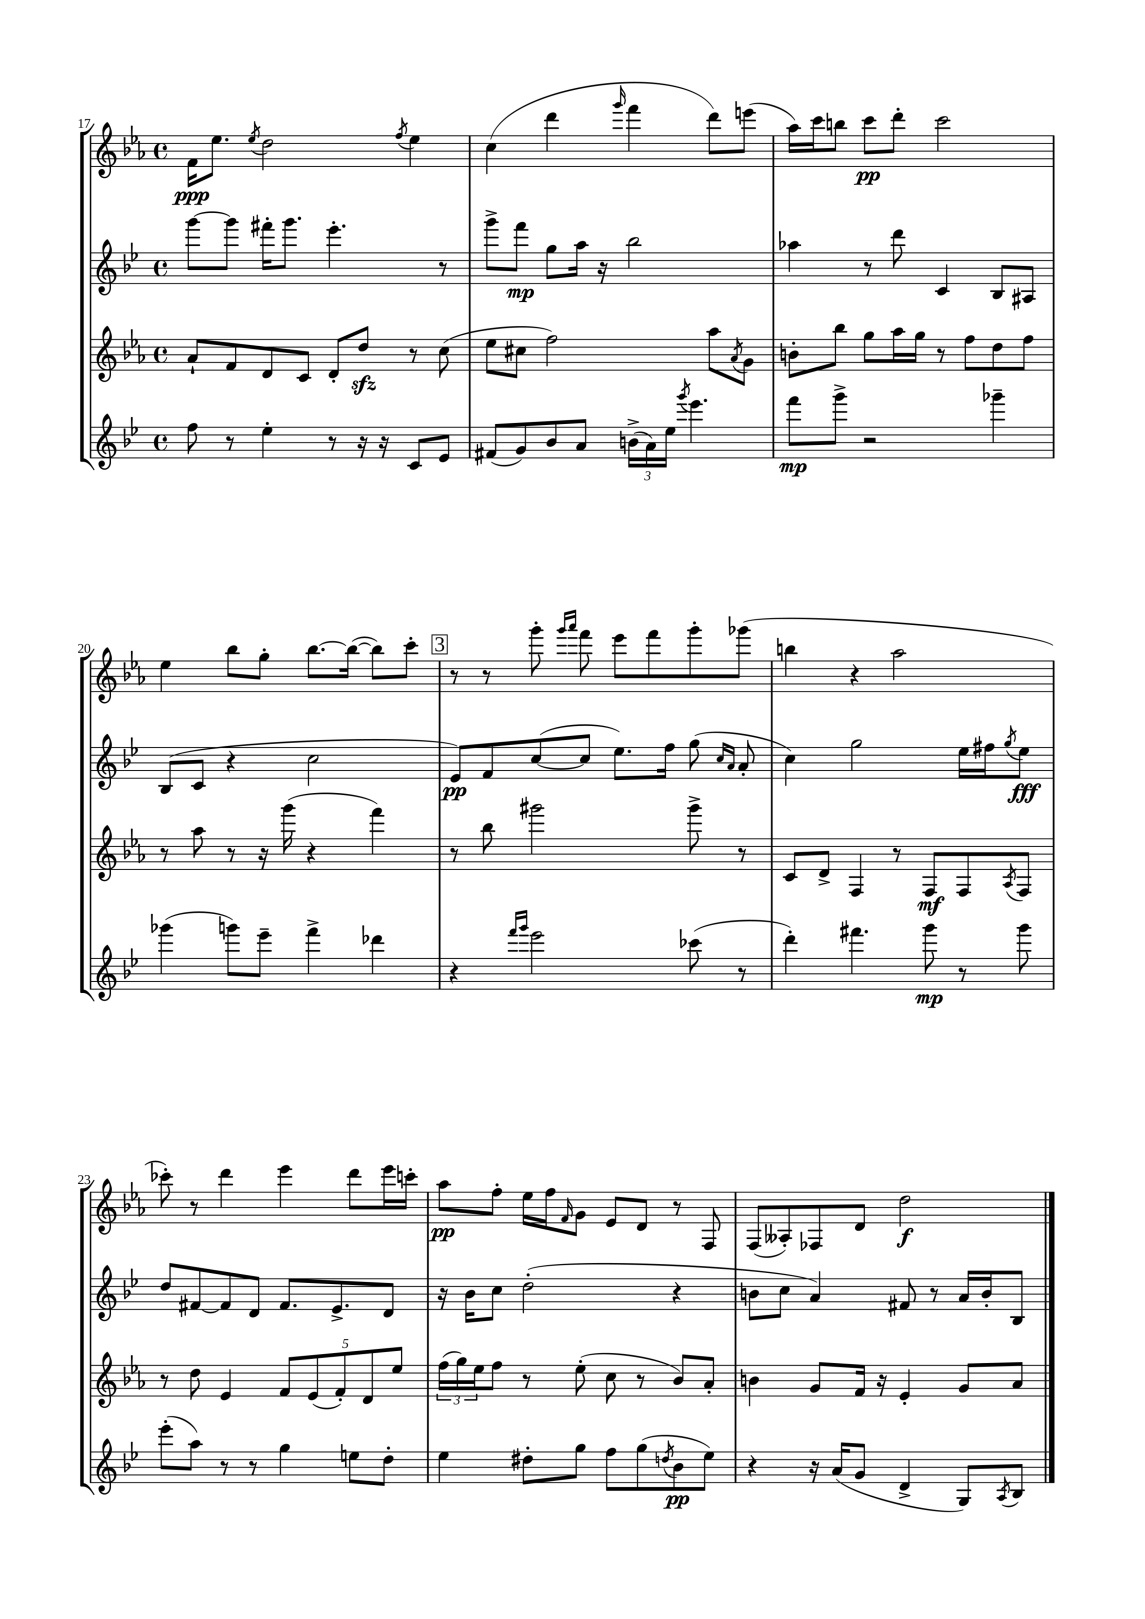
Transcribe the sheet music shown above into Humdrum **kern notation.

**kern	**kern	**kern	**kern
*staff4	*staff3	*staff2	*staff1
*clefG2	*clefG2	*clefG2	*clefG2
*k[b-e-]	*k[b-e-a-]	*k[b-e-]	*k[b-e-a-]
*M4/4	*M4/4	*M4/4	*M4/4
*met(c)	*met(c)	*met(c)	*met(c)
8ff\	8a-`/L	[8ggg\L	16f\LK
.	.	.	8.ee-\J
8r	8f/	8ggg\]J	.
.	.	.	8qee-/
4ee-'\	8d/	16fff#'\LK	2dd\
.	.	8.ggg\J	.
.	8c/J	.	.
8r	8d'/L	4.eee-'\	.
16r	8dd/J	.	.
16r	.	.	.
.	.	.	8qff/
8c/L	8r	.	4ee-\
8e-/J	(8cc\	8r	.
=	=	=	=
(8f#/L	8ee-\L	8ggg^\L	(4cc\
8g/)	8cc#\J	8fff\J	.
8b-/	2ff\)	8gg\L	4ddd\
8a/J	.	16aa\Jk	.
.	.	16r	.
.	.	.	16qqggg/
(24b^\LL	.	2bb-\	4fff\
24a\)	.	.	.
24ee-\JJ	.	.	.
8qggg/	.	.	.
4.eee-\	.	.	.
.	8aa-\L	.	8ddd\L)
.	8qa-/	.	.
.	8g\J	.	(8eee\J
=	=	=	=
8fff\L	8b'\L	4aa-\	16aa-\LL)
.	.	.	16ccc\J
8ggg^\J	8bb-\J	.	8bb\J
2r	8gg\L	8r	8ccc\L
.	16aa-\L	8ddd\	8ddd'\J
.	16gg\JJ	.	.
.	8r	4c/	2ccc\
.	8ff\L	.	.
4ggg-~\	8dd\	8B-/L	.
.	8ff\J	8A#/J	.
=	=	=	=
(4ggg-\	8r	(8B-/L	4ee-\
.	8aa-\	8c/J	.
8ggg\L)	8r	4r	8bb-\L
8eee-~\J	16r	.	8gg'\J
.	(16ggg\	.	.
4fff^\	4r	2cc\	[8.bb-\L
.	.	.	(16bb-\_Jk
4ddd-\	4fff\)	.	8bb-\]L)
.	.	.	8ccc'\J
=	=	=	=
4r	8r	8e-/L)	8r
.	8bb-\	8f/	8r
16qqfff/LL	.	.	.
16qqggg/JJ	.	.	.
2eee-\	2ggg#\	([8cc/	8ggg'\
.	.	.	16qqggg/LL
.	.	.	16qqaaa-/JJ
.	.	8cc/]J	8fff\
.	.	8.ee-\L)	8eee-\L
.	.	.	8fff\
.	.	16ff\Jk	.
(8ccc-\	8ggg#^\	(8gg\	8ggg'\
.	.	16qqcc/LL	.
.	.	16qqa/JJ	.
8r	8r	8a'/	(8ggg-\J
=	=	=	=
4ddd'\)	8c/L	4cc\)	4bb\
.	8d^/J	.	.
4.fff#\	4F/	2gg\	4r
.	8r	.	2aa-\
8ggg\	8F/L	.	.
8r	8F/	16ee-\LL	.
.	.	16ff#\J	.
.	8qA-/	8qgg/	.
8ggg\	8F/J	8ee-\J	.
=	=	=	=
(8eee-'\L	8r	8dd/L	8ccc-'\)
8aa\J)	8dd\	[8f#/	8r
8r	4e-/	8f#/]	4ddd\
8r	.	8d/J	.
4gg\	10f/L	8.f#/L	4eee-\
.	(10e-/	.	.
.	.	8.e-^/	.
.	10f'/)	.	.
8ee\L	.	.	8ddd\L
.	10d/	.	.
8dd'\J	.	8d/J	16eee-\L
.	10ee-/J	.	.
.	.	.	16ccc'\JJ
=	=	=	=
4ee-\	(24ff\LL	16r	8aa-\L
.	24gg\)	.	.
.	.	16b-\LK	.
.	24ee-\J	.	.
.	8ff\J	8cc\J	8ff'\J
8dd#'\L	8r	(2dd'\	16ee-\LL
.	.	.	16ff\J
.	.	.	16qqf/
8gg\J	(8ee-'\	.	8g\J
8ff\L	8cc\	.	8e-/L
(8gg\	8r	.	8d/J
8qdd/	.	.	.
8b-\	8b-/L)	4r	8r
8ee-\J)	8a-'/J	.	8F/
=	=	=	=
4r	4b\	8b\L	(8F/L
.	.	8cc\J	8A--'/)
16r	8g/L	4a/)	8F-/
(16a/LK	.	.	.
8g/J	16f/Jk	.	8d/J
.	16r	.	.
4d^/	4e-'/	8f#/	2dd\
.	.	8r	.
8G/L)	8g/L	16a/LL	.
.	.	16b'/J	.
8qA/	.	.	.
8B-/J	8a-/J	8B-/J	.
==	==	==	==
*-	*-	*-	*-
